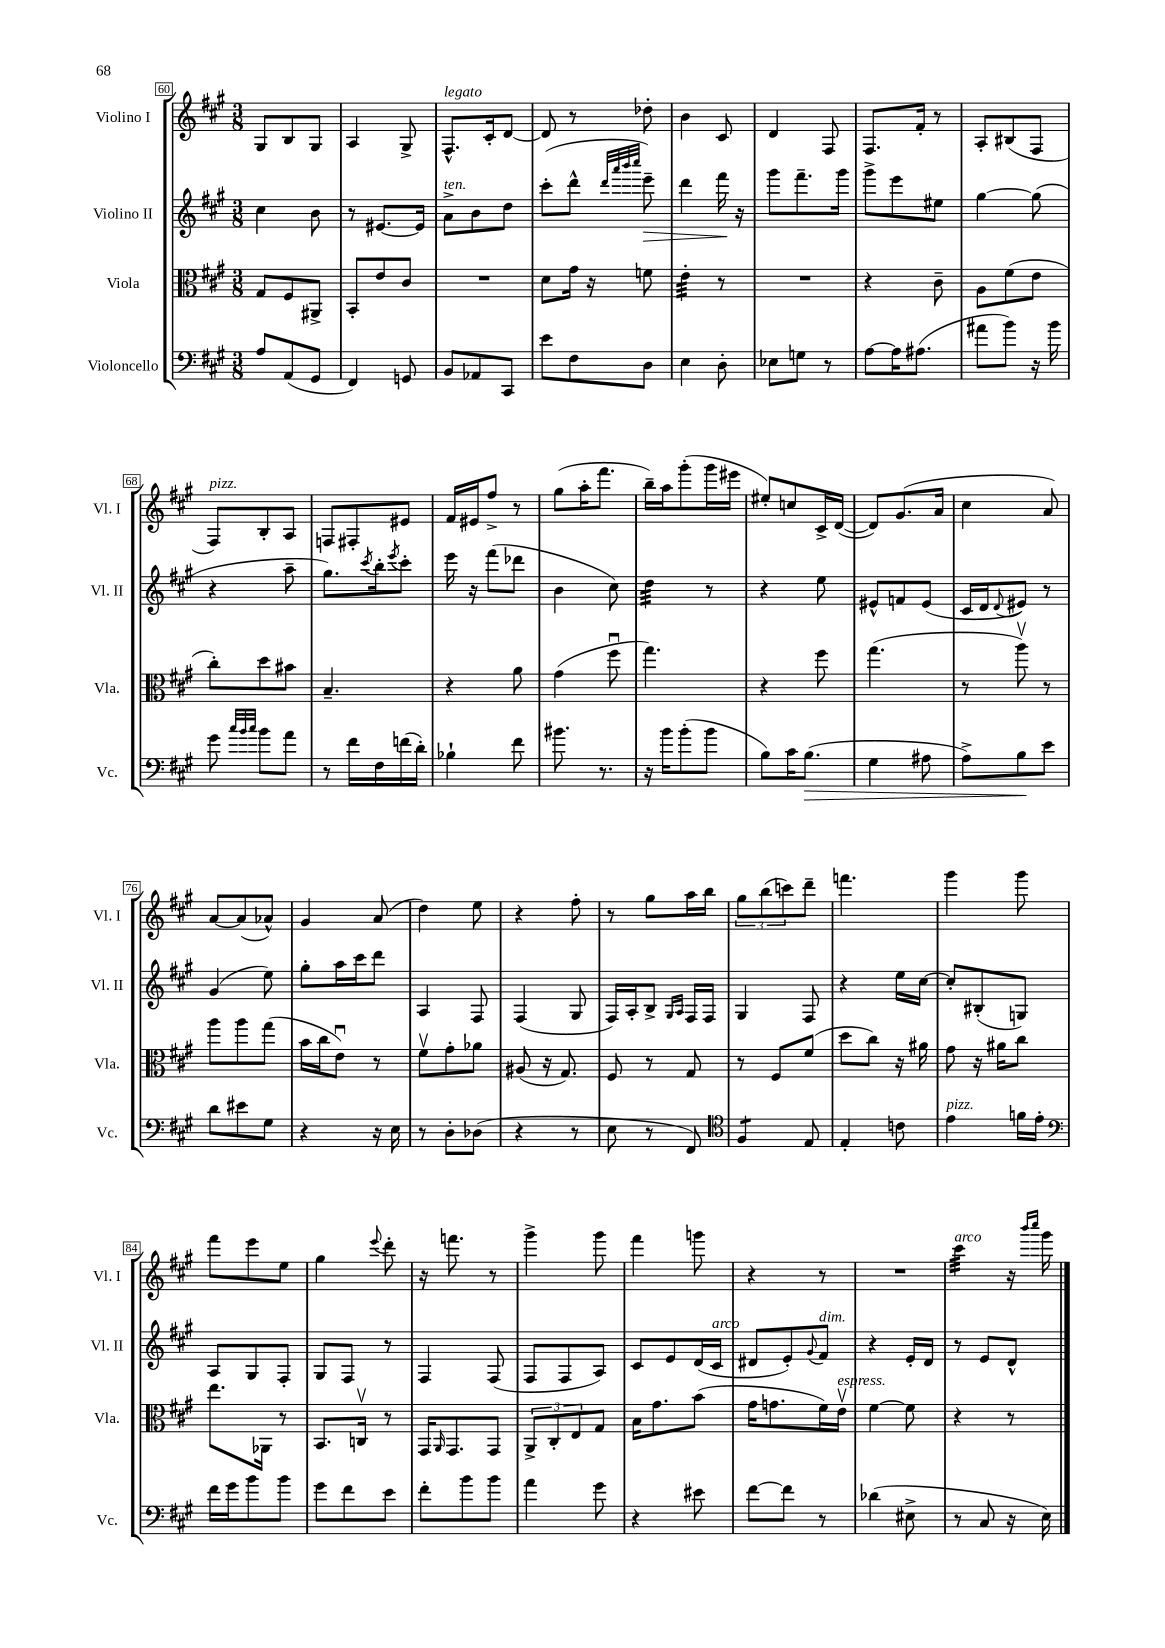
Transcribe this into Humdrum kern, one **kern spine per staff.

**kern	**kern	**kern	**kern
*staff4	*staff3	*staff2	*staff1
*clefF4	*clefC3	*clefG2	*clefG2
*k[f#c#g#]	*k[f#c#g#]	*k[f#c#g#]	*k[f#c#g#]
*M3/8	*M3/8	*M3/8	*M3/8
8A/L	8G#/L	4cc#\	8G#/L
(8AA/	8F#/	.	8B/
8GG#/J	8AA#^/J	8b\	8G#/J
=	=	=	=
4FF#/)	8BB'/L	8r	4A/
.	8e/	[8.e#/L	.
8GG/	8c#/J	.	8G#^/
.	.	16e#/]Jk	.
=	=	=	=
8BB/L	4.r	8a^\L	8.F#^^/L
8AA-/	.	8b\	.
.	.	.	16c#'/k
8CC#/J	.	8dd\J	[8d/J
=	=	=	=
8e\L	8d\L	(8ccc#'\L	8d/]
8F#\	16g#\Jk	8ddd^^\J	8r
.	16r	.	.
.	.	32qqddd/LLL	.
.	.	32qqaaa/	.
.	.	32qqbbb/	.
.	.	32qqcccc#/JJJ	.
8D\J	8f\	8eee~\)	8dd-'\
=	=	=	=
4E\	4e'\	4ddd\	4b\
8D'\	8r	16fff#\	8c#/
.	.	16r	.
=	=	=	=
8E-\L	4.r	8ggg#\L	4d/
8G\J	.	8.fff#~\	.
8r	.	.	8F#/
.	.	16ggg#\Jk	.
=	=	=	=
[8A\L	4r	8ggg#^\L	8.F#/L
16A\]K	.	8eee\	.
(8.A#\J	.	.	16f#'/Jk
.	8c#~\	8ee#\J	8r
=	=	=	=
8a#\L	8A\L	[4gg#\	8A'/L
8b\J)	(8f#\	.	(8B#/
16r	8e\J	(8gg#\]	8F#/J
16b\	.	.	.
=	=	=	=
8g#\	8cc#'\L)	4r	8F#/L)
32qqcc#/LLL	.	.	.
32qqb/	.	.	.
32qqcc#/JJJ	.	.	.
8b\L	8dd\	.	8B'/
8a\J	8b#\J	8aa~\	8A/J
=	=	=	=
8r	4.B~/	8.gg#\L)	8F/L
16f#\LL	.	.	8F#'/
.	.	8qccc#/	.
16F#\	.	16bb'\k	.
.	.	8qeee/	.
(16f\	.	8ccc#'\J	8e#/J
16d'\JJ)	.	.	.
=	=	=	=
4B-`\	4r	16eee\	16f#/LL
.	.	16r	16e#/J
.	.	(8fff#\L	8ff#^/J
8f#\	8a\	8ddd-\J	8r
=	=	=	=
8.b#\	(4g#\	4b\	(8gg#\L
.	.	.	16aa'\K
8.r	.	.	8.fff#\J
.	8ff#u\	8cc#\)	.
=	=	=	=
16r	4.gg#\)	4dd\	16bb~\LL)
16b\LK	.	.	16aa\J
(8b'\	.	.	(8ggg#'\
8b\J	.	8r	16ggg#\L
.	.	.	16eee#\JJ
=	=	=	=
8B\L)	4r	4r	8ee#'/L)
16c#\K	.	.	8cc/
(8.B\J	.	.	.
.	8ff#\	8ee\	16c#^/L
.	.	.	([16d/JJ
=	=	=	=
4G#\	(4.gg#\	8e#^^/L	8d/]L)
.	.	8f/	(8.g#/
8A#\	.	(8e#/J	.
.	.	.	16a/Jk
=	=	=	=
8A^\L)	8r	16c#/LL	4cc#\
.	.	16d/J	.
.	.	8qqd/	.
8B\	8aav\)	8e#/J)	.
8e\J	8r	8r	8a/)
=	=	=	=
8d\L	8aa\L	(4g#/	[8a/L
8e#\	8aa\	.	(8a/]
8G#\J	(8gg#\J	8ee\)	8a-^^/J)
=	=	=	=
4r	16b\LL	8gg#'\L	4g#/
.	16cc#\J	.	.
.	8eu\J)	16aa\L	.
.	.	16ccc#\J	.
16r	8r	8ddd\J	(8a/
16E\	.	.	.
=	=	=	=
8r	8f#v\L	4A/	4dd\)
8D'\L	8g#'\	.	.
(8D-\J	8a-\J	8F#/	8ee\
=	=	=	=
4r	(8A#/	(4F#/	4r
.	16r	.	.
.	8.G#/)	.	.
8r	.	8G#/	8ff#'\
=	=	=	=
8E\	8F#/	16F#/LL)	8r
.	.	16A'/J	.
8r	8r	8B^/J	8gg#\L
.	.	16qqG#/LL	.
.	.	16qqA/JJ	.
8FF#/)	8G#/	16F#/LL	16aa\L
.	.	16F#/JJ	16bb\JJ
=	=	=	=
*clefC4	*	*	*
4F#/	8r	4G#/	12gg#\L
.	.	.	(12bb\
.	8F#/L	.	.
.	.	.	12ccc\)
8E/	(8f#/J	8F#/	8ddd~\J
=	=	=	=
4E'/	8dd\L	4r	4.fff\
.	8cc#\J)	.	.
8c\	16r	16ee\LL	.
.	16a#\	[16cc#\JJ	.
=	=	=	=
4e\	8g#\	8cc#'/]L	4ggg#\
.	16r	(8B#'/	.
.	16a#\LK	.	.
16f\LL	8cc#\J	8G/J)	8ggg#\
16e'\JJ	.	.	.
=	=	=	=
*clefF4	*	*	*
16f#\LL	8.ee\L	8A/L	8fff#\L
16g#\J	.	.	.
8b\	.	8G#/	8eee\
.	16AA-\Jk	.	.
8b\J	8r	8F#'/J	8ee\J
=	=	=	=
8g#\L	8.BB/L	8G#/L	4gg#\
8f#\	.	8F#/J	.
.	16Cv/Jk	.	.
.	.	.	8qqeee/
8e\J	8r	8r	8ddd'\
=	=	=	=
8f#'\L	16GG#/LK	4F#/	16r
.	16qqAA/	.	.
.	8.GG#/	.	8.fff\
8b\	.	.	.
8b\J	8GG#/J	(8F#/	8r
=	=	=	=
4a\	12AA^/L	8F#/L	4ggg#^\
.	12C#'/	.	.
.	.	8F#/	.
.	12E/	.	.
8g#\	8G#/J	8A/J)	8ggg#\
=	=	=	=
4r	16B\LK	8c#/L	4fff#\
.	8.g#\	.	.
.	.	8e/	.
8e#\	(8b\J	(16d/L	8ggg\
.	.	16c#/JJ	.
=	=	=	=
[8f#\L	16g#\LK	8d#/L	4r
.	8.g\	.	.
8f#\]J	.	8e'/)	.
.	.	8qqg#/	.
8r	16f#\L)	8f#/J	8r
.	16ev\JJ	.	.
=	=	=	=
(4d-\	[4f#\	4r	4.r
8E#^\	8f#\]	16e'/LL	.
.	.	16d/JJ	.
=	=	=	=
8r	4r	8r	4ccc#\
8C#/	.	8e/L	.
16r	8r	8d^^/J	16r
.	.	.	16qqbbb/LL
.	.	.	16qqcccc#/JJ
16E\)	.	.	16ggg#\
==	==	==	==
*-	*-	*-	*-
